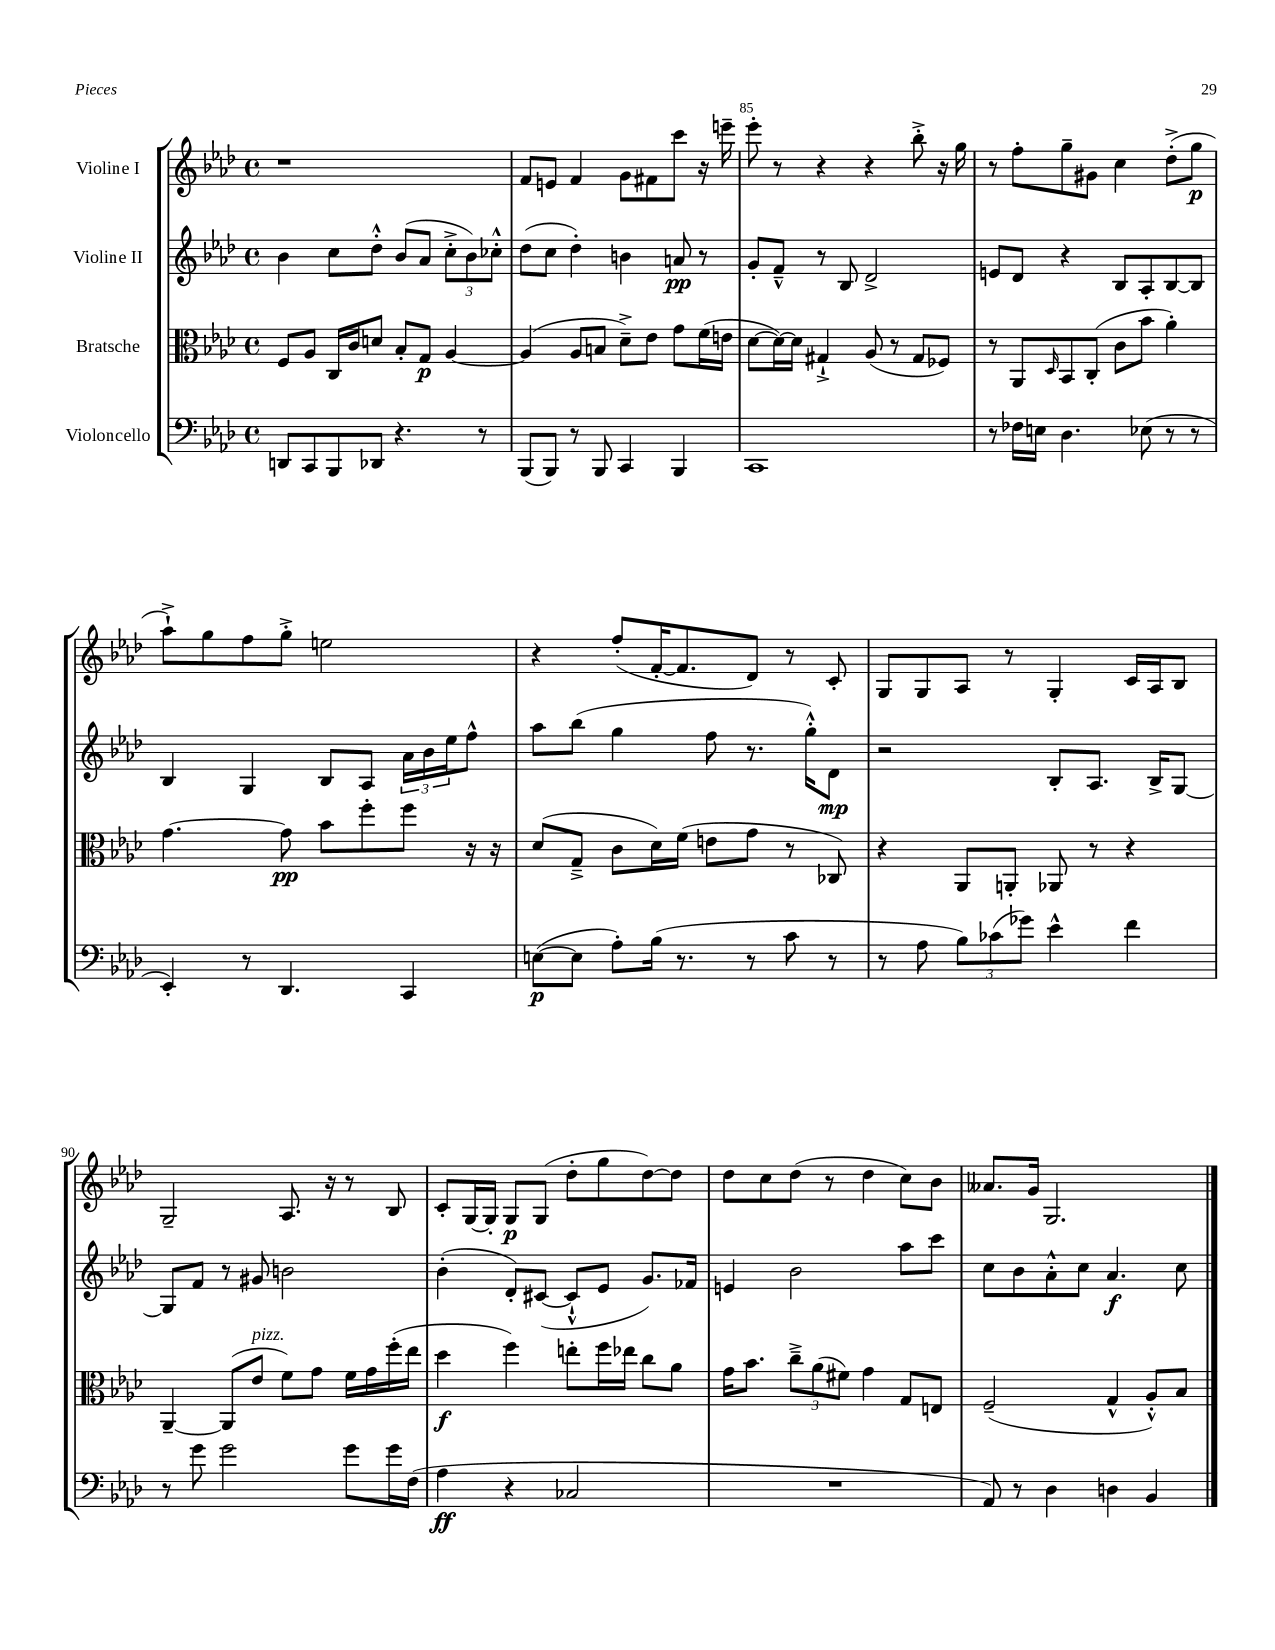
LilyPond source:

<<
\new StaffGroup <<
\new Staff = "s0" \with { instrumentName = "Violine I" } {
    \clef treble \key aes \major \defaultTimeSignature \time 4/4
    r1 |
    f'8 e'8 f'4 g'8 fis'8 c'''8 r16 e'''16-- |
    ees'''8-. r8 r4 r4 bes''8-.-> r16 g''16 |
    r8 f''8-. g''8-- gis'8 c''4 des''8-.->( g''8\p |
    aes''8-!->) g''8 f''8 g''8-.-> e''2 |
    r4 f''8-.( f'16~-. f'8. des'8) r8 c'8-. |
    g8 g8 aes8 r8 g4-. c'16 aes16 bes8 |
    g2-- aes8. r16 r8 bes8 |
    c'8-. g16~ g16-. g8\p g8( des''8-. g''8 des''8~) des''8 |
    des''8 c''8 des''8( r8 des''4 c''8) bes'8 |
    aeses'8. g'16 g2. \bar "|." |
}
\new Staff = "s1" \with { instrumentName = "Violine II" } {
    \clef treble \key aes \major \defaultTimeSignature \time 4/4
    bes'4 c''8 des''8-.-^ bes'8( aes'8 \tuplet 3/2 { c''8-.-> bes'8) ces''8-.-^ } |
    des''8( c''8 des''4-.) b'4 a'8\pp r8 |
    g'8-. f'8---^ r8 bes8 des'2-> |
    e'8 des'8 r4 bes8 aes8-. bes8~ bes8 |
    bes4 g4 bes8 aes8 \tuplet 3/2 { aes'16 bes'16 ees''16 } f''8-^ |
    aes''8 bes''8( g''4 f''8 r8. g''16-.-^) des'8\mp |
    r2 bes8-. aes8. bes16-> g8~ |
    g8 f'8 r8 gis'8 b'2 |
    bes'4-.( des'8-.) cis'8~( cis'8-!-^ ees'8 g'8.) fes'16 |
    e'4 bes'2 aes''8 c'''8 |
    c''8 bes'8 aes'8-.-^ c''8 aes'4.\f c''8 \bar "|." |
}
\new Staff = "s2" \with { instrumentName = "Bratsche" } {
    \clef alto \key aes \major \defaultTimeSignature \time 4/4
    f8 aes8 c16 c'16 d'8 bes8-. g8\p aes4~ |
    aes4( aes8 b8 des'8--->) ees'8 g'8 f'16( e'16 |
    des'8~ des'16~) des'16 gis4-!-> aes8( r8 gis8 fes8) |
    r8 aes,8 \grace { des16 } bes,8 c8-.( c'8 bes'8 aes'4-.) |
    g'4.~ g'8\pp bes'8 f''8-. f''8 r16 r16 |
    des'8( g8---> c'8 des'16) f'16( e'8 g'8 r8 ces8) |
    r4 aes,8 a,8-. aes,8 r8 r4 |
    aes,4~-- aes,8( ees'8^\markup { \italic "pizz." } f'8) g'8 f'16 g'16 f''16-.( ees''16 |
    des''4\f f''4) e''8-. f''16 ees''16 c''8 aes'8 |
    g'16 bes'8. \tuplet 3/2 { c''8---> aes'8( fis'8) } g'4 g8 e8 |
    f2--( g4-^ aes8-.-^) bes8 \bar "|." |
}
\new Staff = "s3" \with { instrumentName = "Violoncello" } {
    \clef bass \key aes \major \defaultTimeSignature \time 4/4
    d,8 c,8 bes,,8 des,8 r4. r8 |
    bes,,8( bes,,8) r8 bes,,8 c,4 bes,,4 |
    c,1 |
    r8 fes16 e16 des4. ees8( r8 r8 |
    ees,4-.) r8 des,4. c,4 |
    e8~\p( e8 aes8-.) bes16( r8. r8 c'8 r8 |
    r8 aes8 \tuplet 3/2 { bes8) ces'8( ges'8) } ees'4-^ f'4 |
    r8 g'8 g'2 g'8 g'16 f16( |
    aes4\ff r4 ces2 |
    R1 |
    aes,8) r8 des4 d4 bes,4 \bar "|." |
}
>>
>>
\layout { \context { \Score currentBarNumber = #83 \override BarNumber.break-visibility = ##(#f #t #t) barNumberVisibility = #(every-nth-bar-number-visible 5) } }
